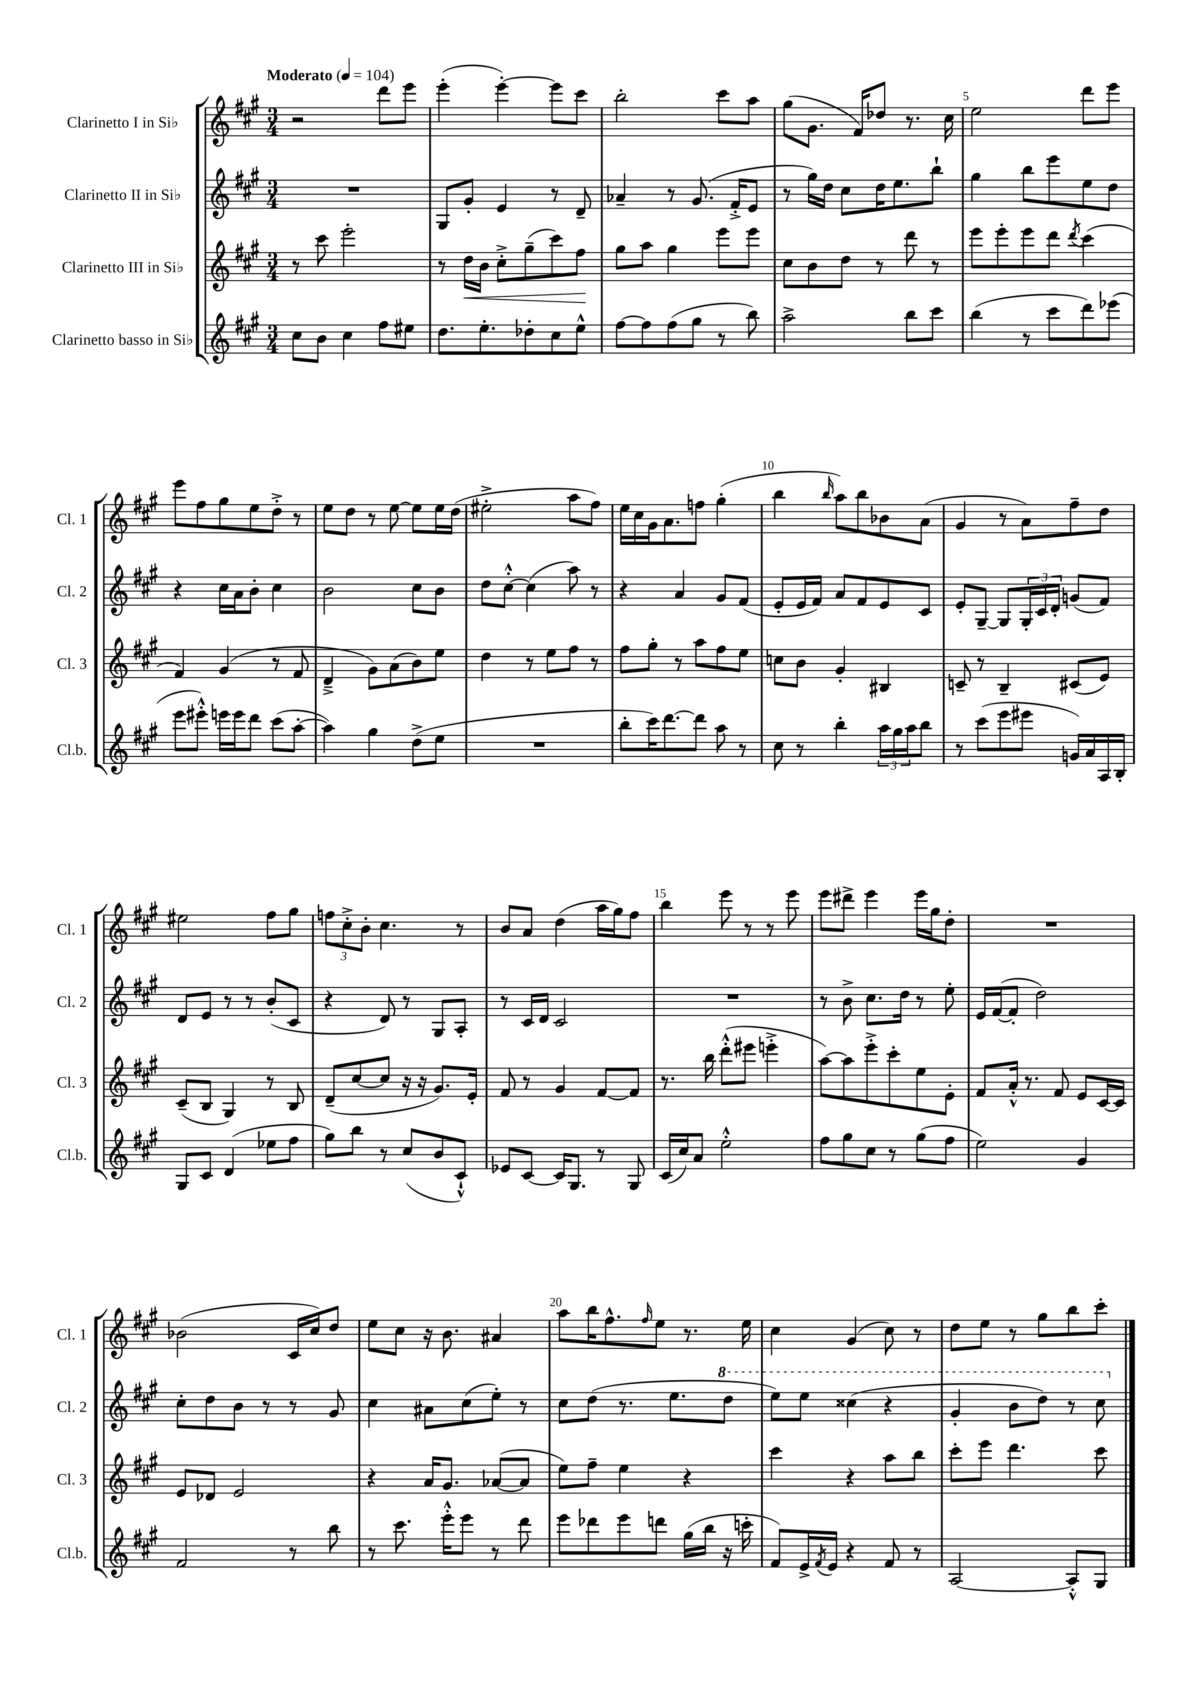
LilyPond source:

<<
\new StaffGroup <<
\new Staff = "s0" \with { instrumentName = "Clarinetto I in Sib" shortInstrumentName = "Cl. 1" } {
    \clef treble \key a \major \numericTimeSignature \time 3/4 \tempo "Moderato" 4 = 104
    r2 d'''8 e'''8 |
    e'''4-.( e'''4~-.) e'''8 cis'''8 |
    b''2-. cis'''8 a''8 |
    gis''8( gis'8. fis'16) des''8 r8. cis''16 |
    e''2 d'''8 e'''8 |
    e'''8 fis''8 gis''8 e''8 d''8-.-> r8 |
    e''8 d''8 r8 e''8~ e''8 e''16 d''16( |
    eis''2-.-> a''8 fis''8) |
    e''16 cis''16 gis'16 a'8. f''8 gis''4-.( |
    b''4 \grace { b''16 } a''8) b''8 bes'8 a'8( |
    gis'4 r8 a'8) fis''8-- d''8 |
    eis''2 fis''8 gis''8 |
    \tuplet 3/2 { f''8 cis''8-.-> b'8-. } cis''4. r8 |
    b'8 a'8 d''4( a''16 gis''16) fis''8 |
    b''4 e'''8 r8 r8 e'''8 |
    e'''8 dis'''8-> e'''4 e'''16 gis''16 d''8-. |
    R2. |
    bes'2( cis'16 cis''16) d''8 |
    e''8 cis''8 r16 b'8. ais'4 |
    a''8 b''16 fis''8.-^ \grace { fis''16 } e''8 r8. e''16 |
    cis''4 gis'4( cis''8) r8 |
    d''8 e''8 r8 gis''8 b''8 cis'''8-. \bar "|." |
}
\new Staff = "s1" \with { instrumentName = "Clarinetto II in Sib" shortInstrumentName = "Cl. 2" } {
    \clef treble \key a \major \numericTimeSignature \time 3/4
    R2. |
    gis8 gis'8-. e'4 r8 d'8-- |
    aes'4-- r8 gis'8.( fis'16-.-> e'8 |
    r8 gis''16) d''16 cis''8 d''16 e''8. b''8-! |
    gis''4 b''8 e'''8 e''8 d''8 |
    r4 cis''16 a'16 b'8-. cis''4 |
    b'2 cis''8 b'8 |
    d''8 cis''8~-.-^ cis''4( a''8) r8 |
    r4 a'4 gis'8 fis'8( |
    e'8-. e'16 fis'16) a'8 fis'8 e'8 cis'8 |
    e'8-. gis8~-- gis8 \tuplet 3/2 { gis16-. cis'16 d'16-. } g'8( fis'8) |
    d'8 e'8 r8 r8 b'8-.( cis'8 |
    r4 d'8) r8 gis8 a8-. |
    r8 cis'16 d'16 cis'2 |
    R2. |
    r8 b'8-> cis''8. d''16 r8 e''8-. |
    e'16 fis'16~( fis'8-. d''2) |
    cis''8-. d''8 b'8 r8 r8 gis'8 |
    cis''4 ais'8 cis''8( e''8-.) r8 |
    cis''8 d''8( r8. e''8. \ottava #1 d'''8 |
    e'''8) e'''8 cisis'''4( r4 |
    gis''4-. b''8 d'''8) r8 cis'''8 \ottava #0 \bar "|." |
}
\new Staff = "s2" \with { instrumentName = "Clarinetto III in Sib" shortInstrumentName = "Cl. 3" } {
    \clef treble \key a \major \numericTimeSignature \time 3/4
    r8 cis'''8 e'''2-. |
    r8 d''16\< b'16 cis''8-.-> gis''8--( cis'''8) fis''8\! |
    gis''8 a''8 gis''4 e'''8 e'''8 |
    cis''8 b'8 d''8 r8 d'''8 r8 |
    e'''8 e'''8-. e'''8 d'''8 \acciaccatura { d'''8 } cis'''4( |
    fis'4) gis'4( r8 fis'8 |
    d'4---> gis'8) a'8( b'8) e''8 |
    d''4 r8 e''8 fis''8 r8 |
    fis''8 gis''8-. r8 a''8 fis''8 e''8 |
    c''8 b'8 gis'4-. bis4 |
    c'8-- r8 b4-- cis'8( e'8) |
    cis'8--( b8 gis4) r8 b8 |
    d'8--( cis''8~ cis''8 r16 r16 gis'8.) e'16-. |
    fis'8 r8 gis'4 fis'8~ fis'8 |
    r8. b''16 d'''8-.-^( eis'''8 e'''4-.-> |
    a''8~) a''8 e'''8-.-> cis'''8-. e''8 e'8-. |
    fis'8 a'16-.-^ r8. fis'8 e'8 cis'16~ cis'16 |
    e'8 des'8 e'2 |
    r4 a'16 gis'8. aes'8~( aes'8 |
    e''8) fis''8-- e''4 r4 |
    cis'''4 r4 a''8 b''8 |
    cis'''8-. e'''8 d'''4. cis'''8 \bar "|." |
}
\new Staff = "s3" \with { instrumentName = "Clarinetto basso in Sib" shortInstrumentName = "Cl.b." } {
    \clef treble \key a \major \numericTimeSignature \time 3/4
    cis''8 b'8 cis''4 fis''8 eis''8 |
    d''8. e''8.-. des''8-. cis''8 e''8-^ |
    fis''8~ fis''8 fis''8( gis''8 r8 b''8) |
    a''2-> b''8 cis'''8 |
    b''4( r8 cis'''8 d'''8) ees'''8( |
    e'''8 eis'''8-.-^) e'''16 e'''16 d'''8 cis'''8( a''8~-. |
    a''4) gis''4 d''8->( e''8 |
    R2. |
    b''8-. cis'''16) d'''8.~ d'''8 a''8 r8 |
    cis''8 r8 b''4-. \tuplet 3/2 { a''16 gis''16 a''16 } b''8 |
    r8 cis'''8( e'''8 eis'''8 g'16) a'16 a16 b16-. |
    gis8 cis'8 d'4( ees''8 fis''8 |
    gis''8) b''8 r8 cis''8( b'8 cis'8-!-^) |
    ees'8 cis'8~ cis'16 gis8. r8 gis8 |
    cis'16( cis''16) a'8 e''2-.-^ |
    fis''8 gis''8 cis''8 r8 gis''8( fis''8 |
    e''2) gis'4 |
    fis'2 r8 b''8 |
    r8 cis'''8. e'''16-.-^ e'''8 r8 d'''8 |
    e'''8 des'''8 e'''8 d'''8 gis''16( b''16 r16 c'''16-. |
    fis'8) e'16-> \acciaccatura { fis'8 } e'16 r4 fis'8 r8 |
    a2~ a8-.-^ gis8 \bar "|." |
}
>>
>>
\layout { \context { \Score \override BarNumber.break-visibility = ##(#f #t #t) barNumberVisibility = #(every-nth-bar-number-visible 5) } }
